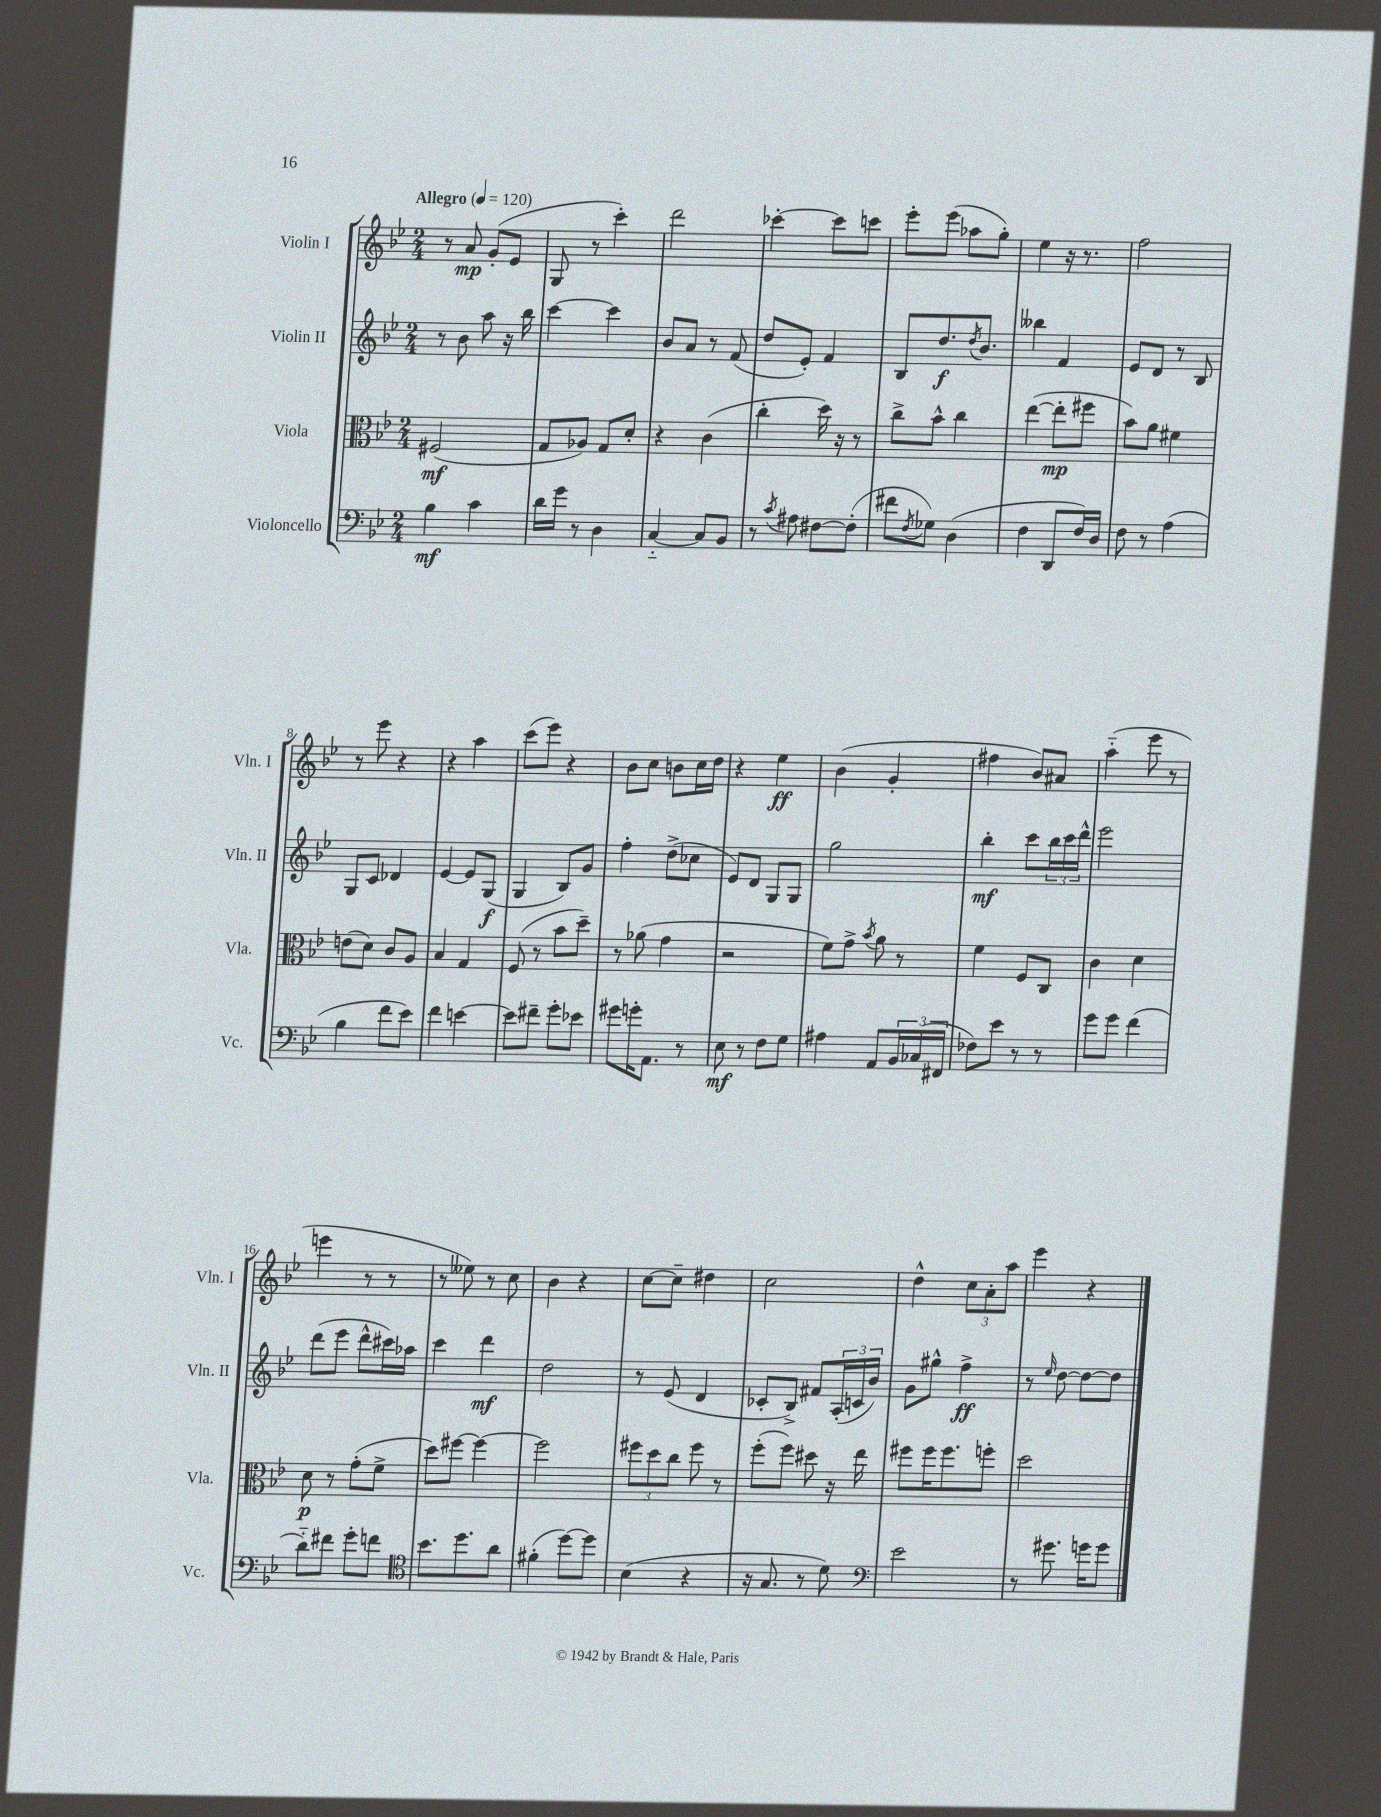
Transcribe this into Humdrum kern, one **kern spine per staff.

**kern	**kern	**kern	**kern
*staff4	*staff3	*staff2	*staff1
*clefF4	*clefC3	*clefG2	*clefG2
*k[b-e-]	*k[b-e-]	*k[b-e-]	*k[b-e-]
*M2/4	*M2/4	*M2/4	*M2/4
*MM120	*MM120	*MM120	*MM120
4B-\	(2F#/	8r	8r
.	.	8b-\	8a/
4c\	.	8aa\	(8g'/L
.	.	16r	8e-/J
.	.	16bb-\	.
=	=	=	=
16d\LL	8G/L	[4ccc\	8G/
16g\JJ	.	.	.
8r	8A-/J)	.	8r
4D\	8G/L	4ccc\]	4ccc'\)
.	8d'/J	.	.
=	=	=	=
[4C'~/	4r	8b-/L	2ddd\
.	.	8a/J	.
8C/]L	(4c\	8r	.
8BB-/J	.	(8f/	.
=	=	=	=
8r	4cc'\	8dd/L	[4ccc-'\
8qc/	.	.	.
8A#\	.	8e-'/J)	.
[8F#\L	16dd\)	4f/	8ccc-\]L
.	16r	.	.
(8F#'\]J	8r	.	8ccc\J
=	=	=	=
8f#\L	8cc^\L	8B-/L	8eee-'\L
8qF/	.	.	.
8G-\J)	8b-^^\J	8.dd/	(8eee-\J
(4D\	4cc\	.	8aa-\L
.	.	8qdd/	.
.	.	8.b-/J	.
.	.	.	8gg'\J)
=	=	=	=
4F\	([4ee-\	4bb--\	4ee-\
8DD/L	8ee-'\]L	4f/	16r
.	.	.	8.r
16F/L)	8ff#\J	.	.
16D/JJ	.	.	.
=	=	=	=
8F\	8b-\L)	8e-/L	2ff\
8r	8a\J	8d/J	.
(4A\	4f#\	8r	.
.	.	8B-/	.
=	=	=	=
4B-\	(8e\L	8G/L	8r
.	8d\J)	8c/J	8eee-\
8f\L	8c/L	4d-/	4r
8e-\J)	8A/J	.	.
=	=	=	=
4f\	4B-/	[4e-/	4r
[4e\	4G/	8e-/]L	4aa\
.	.	(8G/J	.
=	=	=	=
8e\]L	(8F/	4G/	(8ccc\L
8f#~\J	8r	.	8eee-\J)
8g'\L	8b-\L	8B-/L)	4r
8e-\J	8dd~\J)	8g/J	.
=	=	=	=
8g#\L	8r	4ff'\	8b-\L
16g'\K	(8a-\	.	8cc\J
8.AA\J	.	.	.
.	4g\	(8dd^\L	8b\L
8r	.	8cc-\J	16cc\L
.	.	.	16dd\JJ
=	=	=	=
8E-\	2r	8e-/L)	4r
8r	.	8d/J	.
8F\L	.	8G/L	4ee-\
8G\J	.	8G/J	.
=	=	=	=
4A#\	8f\L)	2gg\	(4b-\
.	8g^\J	.	.
.	8qb-/	.	.
8AA/L	8a\	.	4g'/
24BB-/L	8r	.	.
(24C-/	.	.	.
24FF#/JJ	.	.	.
=	=	=	=
8F-\L)	4f\	4bb-'\	4ff#\
8e-\J	.	.	.
8r	8F/L	8ccc\L	8b-/L)
8r	8C/J	24bb-\L	8a#/J
.	.	24ccc\	.
.	.	24ddd^^\JJ	.
=	=	=	=
8g\L	4c\	2eee-\	(4aa'~\
8g\J	.	.	.
(4f\	4d\	.	8eee-\
.	.	.	8r
=	=	=	=
8d'~\L)	8d\	(8ddd\L	4eee\
8f#\J	8r	8eee-\J	.
8g'\L	(8g'\L	8ddd^^\L	8r
8f\J	8f^\J	16ccc#\L)	8r
.	.	16aa-\JJ	.
=	=	=	=
*clefC4	*	*	*
8.b-\L	8dd\L)	4ccc\	8r
.	[8ff#\J	.	8ee--\)
8.dd\	.	.	.
.	4ff#\_	4ddd\	8r
8a\J	.	.	8cc\
=	=	=	=
(4f#'\	2ff#\]	2dd\	4b-\
[8dd\L)	.	.	4r
8dd\]J	.	.	.
=	=	=	=
(4B-\	12ff#\L	8r	[8cc\L
.	12dd\	.	.
.	.	(8e-/	8cc~\]J
.	12cc\J	.	.
4r	8ff#\	4d/	4dd#\
.	8r	.	.
=	=	=	=
16r	(8ff'\L	8c-'/L	2cc\
8.G/	.	.	.
.	8ff\J)	8B-^/J)	.
8r	8dd#\	8f#/L	.
8d\)	16r	(24A'/L	.
.	.	24c/	.
.	16ee-\	.	.
.	.	24b-/JJ)	.
=	=	=	=
*clefF4	*	*	*
2e-\	8ff#\L	8g\L	4dd^^\
.	16ff#\K	8gg#^^\J	.
.	8.ff#\	.	.
.	.	4ff^\	12cc\L
.	.	.	12a'\
.	8ff'\J	.	.
.	.	.	12aa\J
=	=	=	=
8r	2dd\	8r	4eee-\
.	.	16qqee-/	.
8.g#\	.	[8dd\	.
.	.	8dd\_L	4r
16g\LK	.	.	.
8g\J	.	8dd\]J	.
==	==	==	==
*-	*-	*-	*-
